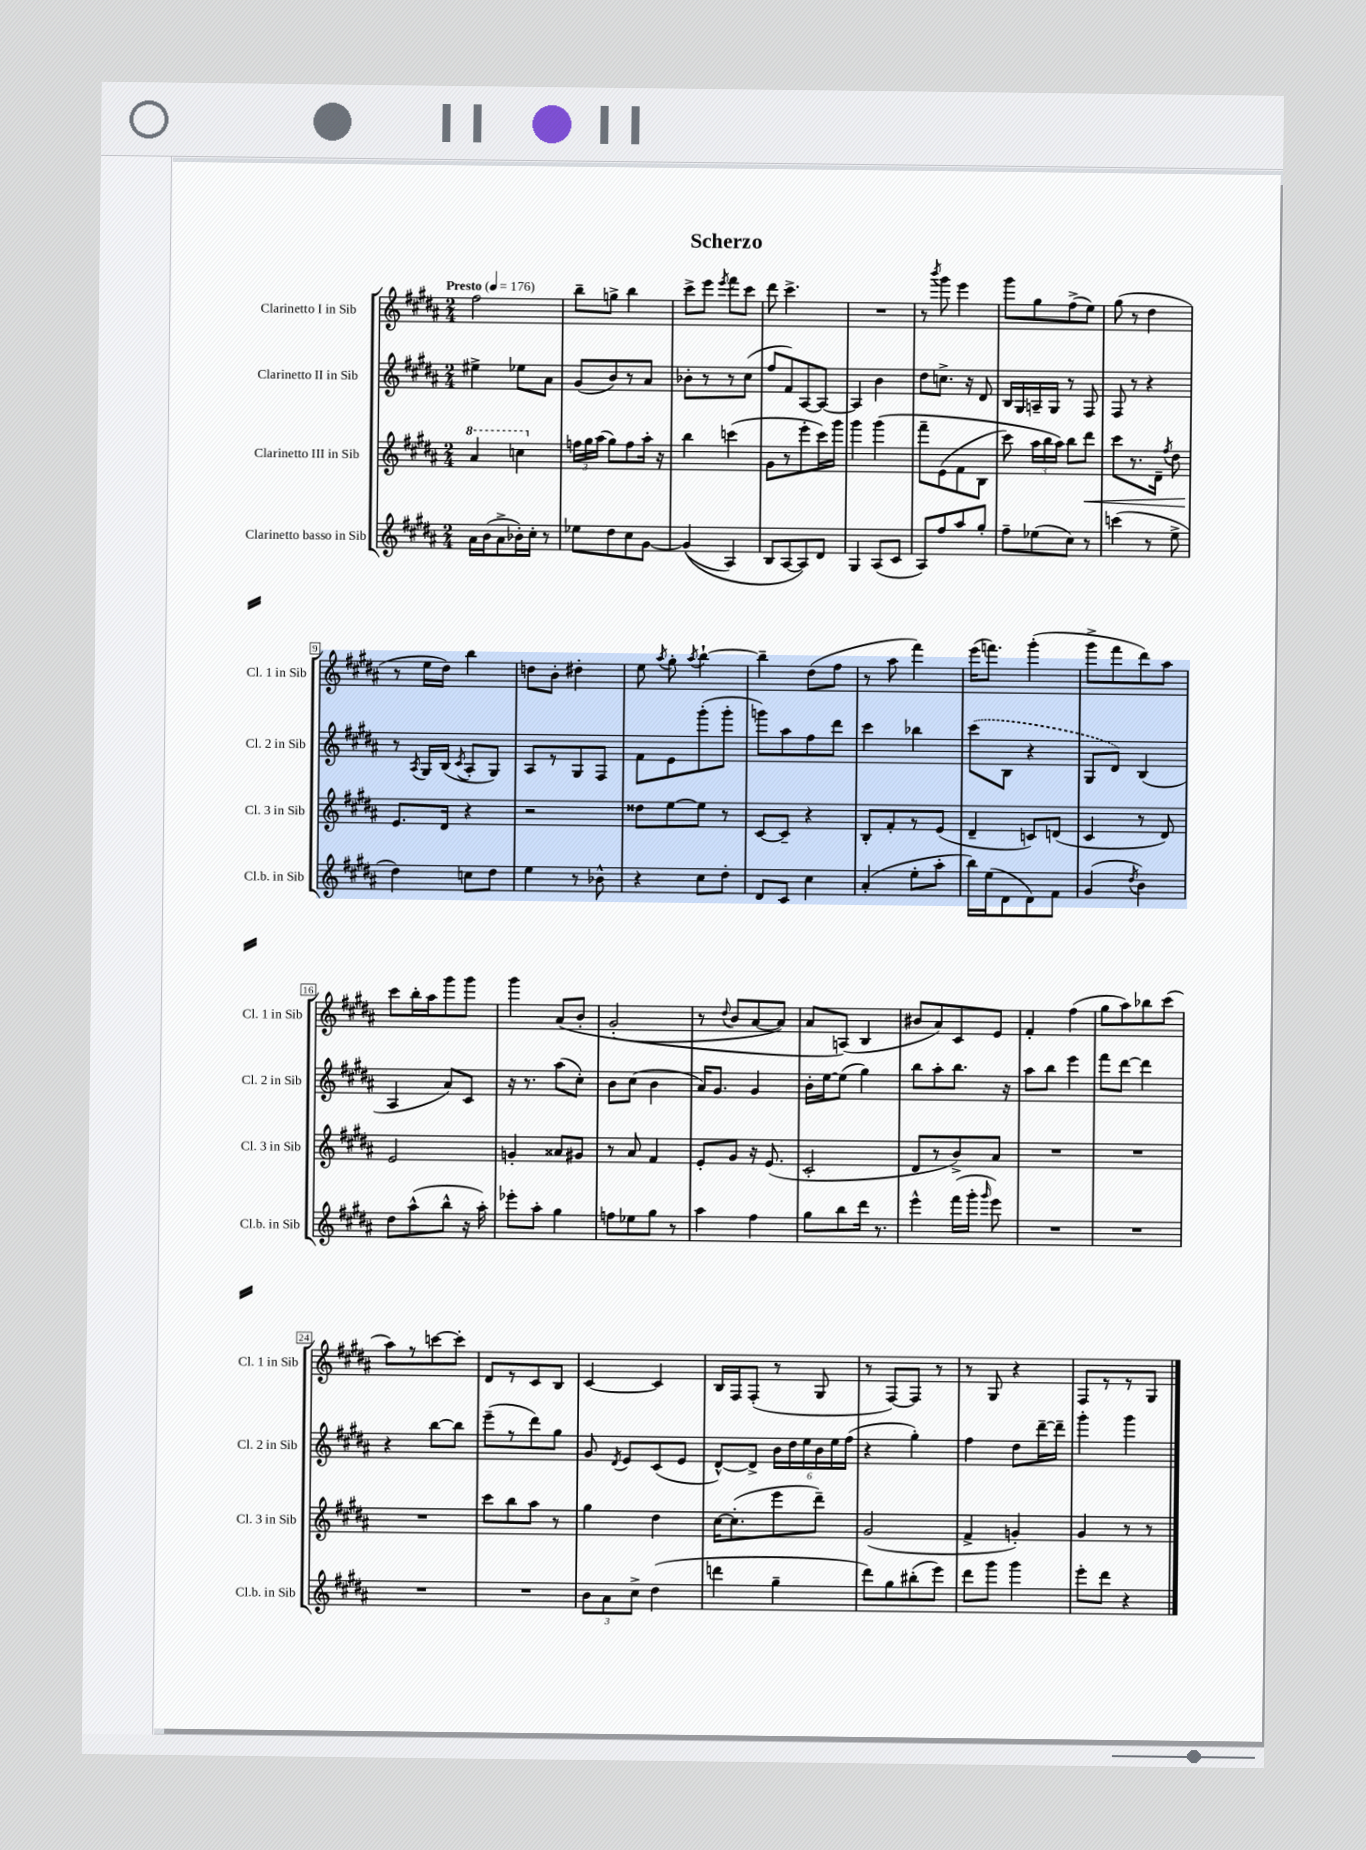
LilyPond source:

\header { title = "Scherzo" }
<<
\new StaffGroup <<
\new Staff = "s0" \with { instrumentName = "Clarinetto I in Sib" shortInstrumentName = "Cl. 1 in Sib" } {
    \clef treble \key b \major \numericTimeSignature \time 2/4 \tempo "Presto" 4 = 176
    \autoBeamOff fis''2 |
    b''8[-- g''8]-> b''4 |
    cis'''8[-> e'''8] \acciaccatura { e'''8 } fis'''8[ cis'''8] |
    dis'''8 cis'''4.-> |
    R2 |
    r8 \acciaccatura { b'''8 } gis'''8 e'''4 |
    gis'''8[ gis''8 fis''8->( e''8]) |
    gis''8( r8 dis''4 |
    r8 e''16[ dis''16]) b''4 |
    d''8[ b'8]-. dis''4-. |
    e''8 \acciaccatura { ais''8 } gis''8-. \acciaccatura { ais''8 } b''4~-! |
    b''4-- dis''8[( fis''8] |
    r8 ais''8 fis'''4) |
    e'''16[( f'''8.]) gis'''4-.( |
    gis'''8[-> fis'''8 dis'''8) ais''8] |
    cis'''8[ b''16-. ais''16 gis'''8 gis'''8] |
    gis'''4 ais'8[\( b'8]-. |
    gis'2-.( |
    r8 \appoggiatura { dis''8 } b'8[ ais'8~ ais'8]) |
    ais'8[ a8](\) b4 |
    bis'8[ ais'8) cis'8 e'8] |
    fis'4-. fis''4( |
    gis''8[ ais''8) bes''8 cis'''8]( |
    ais''8[) r8 c'''8~ c'''8]-. |
    dis'8[ r8 cis'8 b8] |
    cis'4~ cis'4 |
    b16[ fis16 fis8]-.( r8 gis8 |
    r8 fis8[~) fis8] r8 |
    r8 gis8 r4 |
    fis8[ r8 r8 gis8] \bar "|." |
}
\new Staff = "s1" \with { instrumentName = "Clarinetto II in Sib" shortInstrumentName = "Cl. 2 in Sib" } {
    \clef treble \key b \major \numericTimeSignature \time 2/4
    \autoBeamOff eis''4-> ees''8[ ais'8] |
    gis'8[( b'8) r8 ais'8] |
    bes'8[-. r8 r8 cis''8]( |
    fis''8[ fis'8) ais8~ ais8]~ |
    ais4 b'4 |
    dis''8[ c''8.]-> r16 dis'8 |
    b16[ gis16 a16-- gis16] r8 fis8 |
    fis8 r8 r4 |
    r8 \acciaccatura { ais8 } gis16[ b16]( \acciaccatura { cis'8 } ais8[-. gis8]) |
    ais8[ r8 gis8 fis8] |
    fis'8[ e'8 gis'''8-.( gis'''8]-. |
    g'''8[) ais''8 fis''8 dis'''8] |
    cis'''4 bes''4 |
    \once \slurDashed cis'''8[( b8] r4 |
    gis8[ dis'8]) b4( |
    ais4 ais'8[) cis'8] |
    r16 r8. ais''8[( cis''8]-.) |
    b'8[ cis''8]( b'4 |
    ais'16[) gis'8.] gis'4 |
    b'16[-. e''16~ e''8]( gis''4) |
    b''8[ ais''8-. b''8.] r16 |
    ais''8[ b''8] e'''4 |
    fis'''8[ dis'''8]~ dis'''4 |
    r4 b''8[~ b''8] |
    e'''8[--( r8 dis'''8) gis''8] |
    gis'8 \acciaccatura { dis'8 } e'8[ cis'8( e'8] |
    dis'8[~-^) dis'8]-> \tuplet 6/4 { b'16[ dis''16 e''16 b'16 e''16 fis''16]( } |
    r4 gis''4-.) |
    fis''4 dis''8[ dis'''16~-- dis'''16]-- |
    gis'''4-. gis'''4 \bar "|." |
}
\new Staff = "s2" \with { instrumentName = "Clarinetto III in Sib" shortInstrumentName = "Cl. 3 in Sib" } {
    \clef treble \key b \major \numericTimeSignature \time 2/4
    \autoBeamOff \ottava #1 ais''4 c'''4 \ottava #0 |
    \tuplet 3/2 { f''16[ gis''16 ais''16]( } gis''8[) f''8 ais''16]-. r16 |
    b''4 c'''4( |
    gis'8[ r8 e'''8-. cis'''16) gis'''16] |
    gis'''4 gis'''4\( |
    fis'''8[-- e'8( fis'8 b8] |
    cis'''8) \tuplet 3/2 { ais''16[ b''16 ais''16]\) } b''8[ dis'''8]\< |
    cis'''8[ r8. dis'16]-- \acciaccatura { fis''8 } dis''8 |
    e'8.[\! dis'16] r4 |
    r2 |
    disis''8[ e''8~ e''8] r8 |
    cis'8[~ cis'8]-- r4 |
    b8[-. fis'8-. r8 e'8]( |
    dis'4-- c'8[) d'8]( |
    cis'4 r8 dis'8) |
    e'2 |
    g'4-. aisis'8[ gis'8] |
    r8 ais'8 fis'4 |
    e'8[-. gis'8] r16 e'8.( |
    cis'2-. |
    dis'8[ r8 b'8->) ais'8] |
    R2 |
    R2 |
    R2 |
    cis'''8[ b''8 ais''8] r8 |
    gis''4 dis''4 |
    cis''16[~ cis''8.-.( e'''8 dis'''8]--) |
    gis'2( |
    fis'4-> g'4-.) |
    gis'4 r8 r8 \bar "|." |
}
\new Staff = "s3" \with { instrumentName = "Clarinetto basso in Sib" shortInstrumentName = "Cl.b. in Sib" } {
    \clef treble \key b \major \numericTimeSignature \time 2/4
    \autoBeamOff ais'16[ b'16( ais'8-> bes'16-.) cis''16]-. r8 |
    ees''8[ dis''8 cis''8 gis'8]~ |
    gis'4(\( ais4) |
    b8[ ais8~ ais8\) dis'8] |
    gis4 ais8[( cis'8] |
    ais8[) fis''8 ais''8 gis''8]-. |
    fis''8[-- ees''8( cis''8]) r8 |
    c'''4( r8 e''8-> |
    dis''4) c''8[ dis''8] |
    e''4 r8 bes'8-^ |
    r4 cis''8[ dis''8]-. |
    dis'8[ cis'8] cis''4 |
    ais'4-.( e''8[-. ais''8]-. |
    b''16[) e''16( dis'8 dis'8) fis'8] |
    gis'4( \acciaccatura { dis''8 } b'4) |
    dis''8[ ais''8-^( b''8]-^ r16 ais''16-.) |
    ees'''8[-. ais''8]-. gis''4 |
    f''8[ ees''8 gis''8] r8 |
    ais''4 fis''4 |
    gis''8[ b''8 dis'''16] r8. |
    e'''4-^ fis'''16[( gis'''16]-. \grace { gis'''16 } e'''8) |
    R2 |
    R2 |
    R2 |
    R2 |
    \tuplet 3/2 { b'8[ ais'8 cis''8]-> } dis''4( |
    d'''4 gis''4-- |
    dis'''8[) gis''8 bis''8-.( e'''8]) |
    dis'''8[ gis'''8] gis'''4 |
    e'''8[-. dis'''8] r4 \bar "|." |
}
>>
>>
\layout { \context { \Score \override BarNumber.stencil = #(make-stencil-boxer 0.1 0.3 ly:text-interface::print) } }
